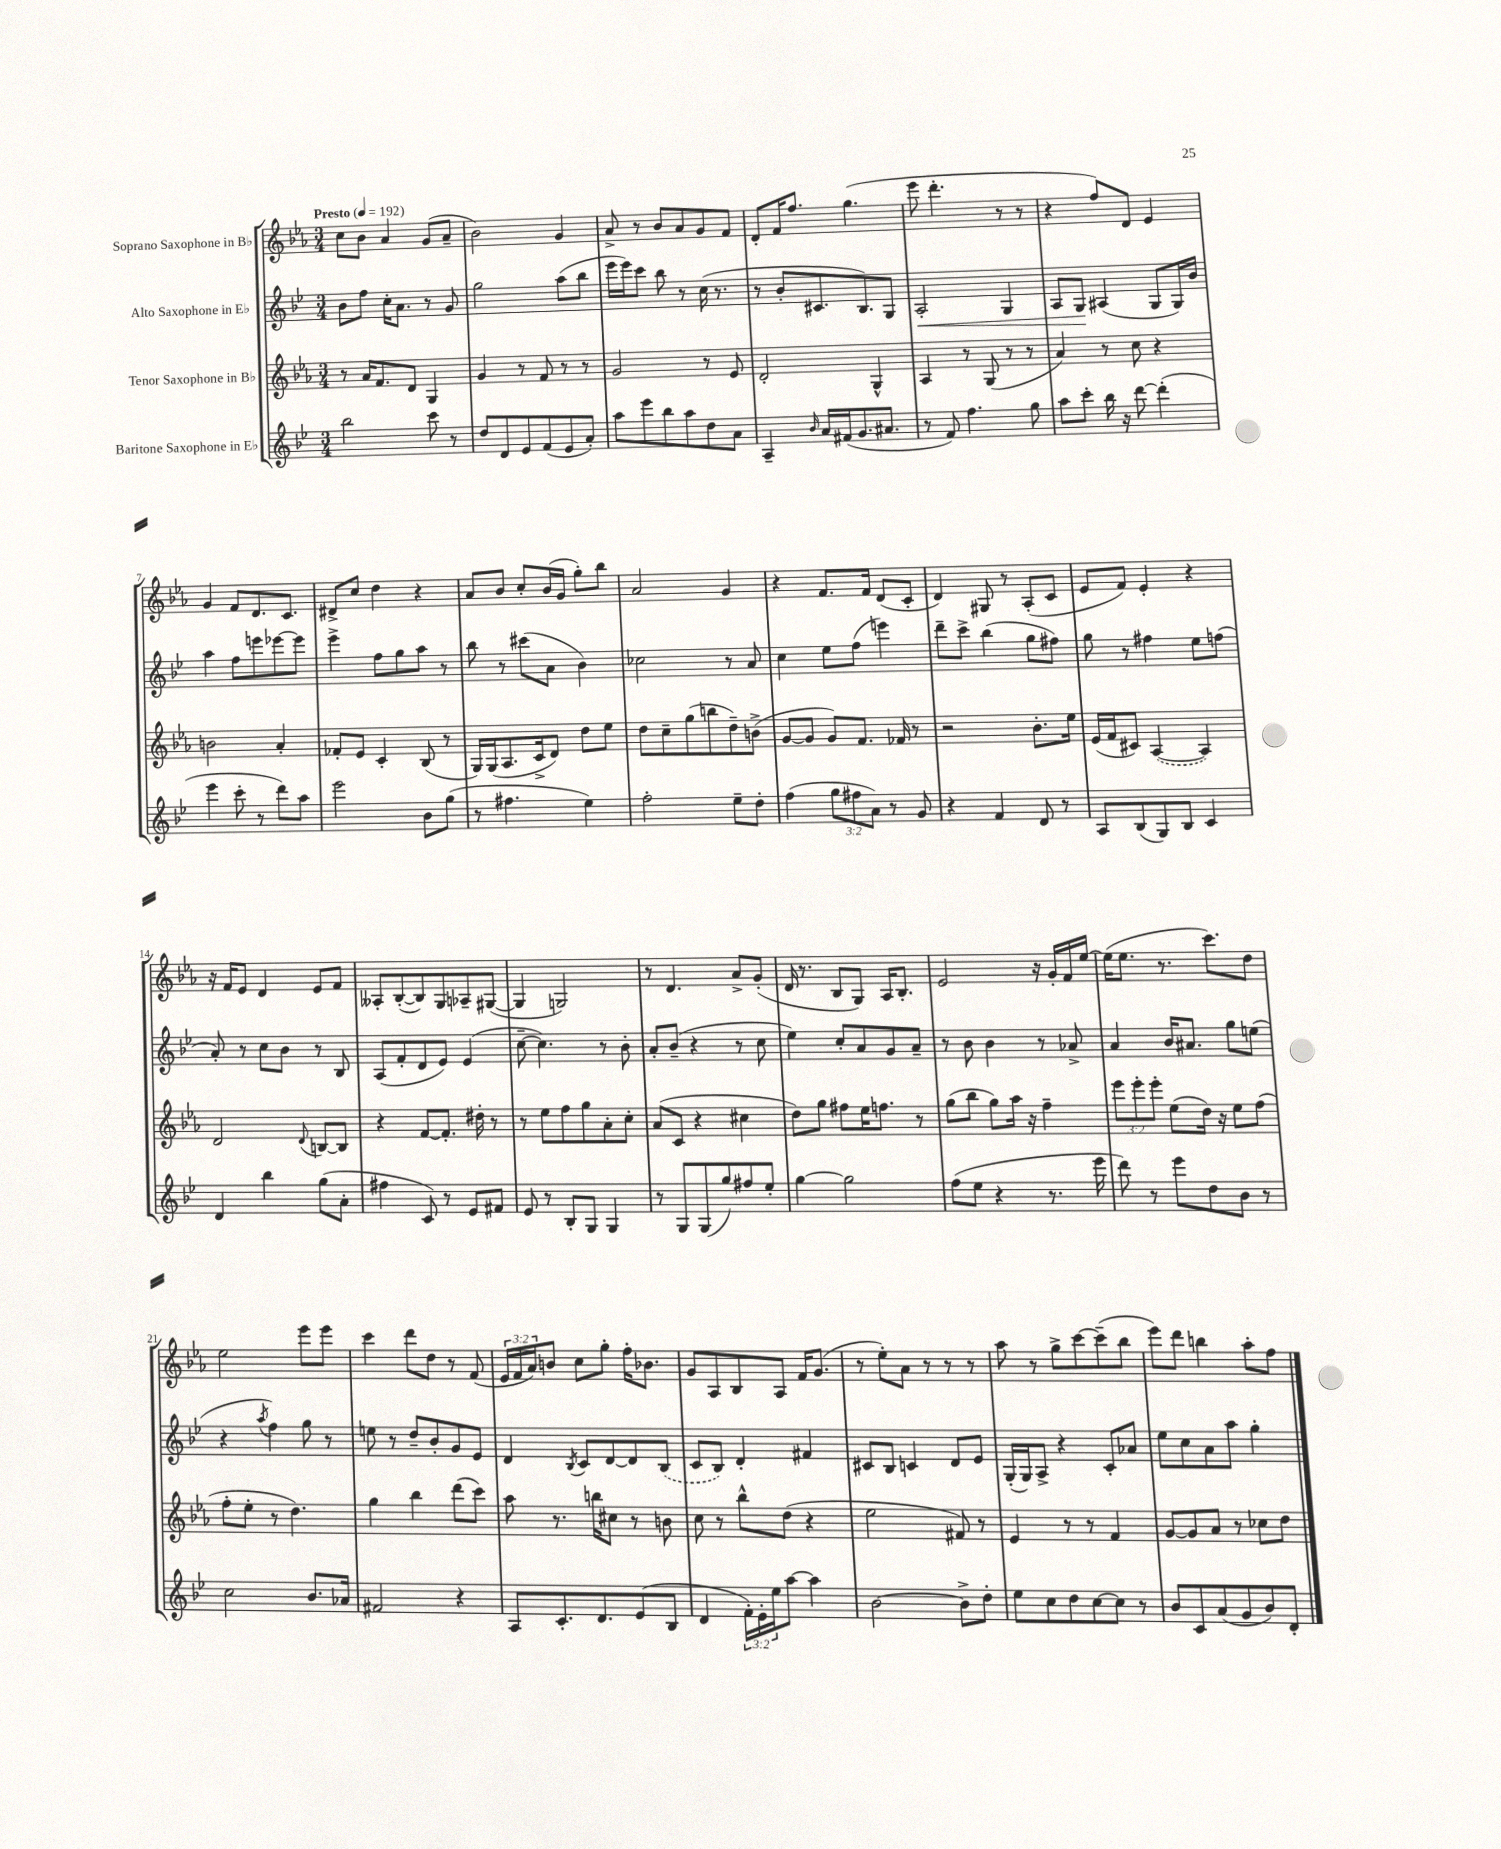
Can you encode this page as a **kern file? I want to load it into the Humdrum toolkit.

**kern	**kern	**kern	**dynam	**kern
*part4	*part3	*part2	*part2	*part1
*staff4	*staff3	*staff2	*staff2	*staff1
*I"Baritone Saxophone in E♭	*I"Tenor Saxophone in B♭	*I"Alto Saxophone in E♭	*	*I"Soprano Saxophone in B♭
*clefG2	*clefG2	*clefG2	*	*clefG2
*k[b-e-]	*k[b-e-a-]	*k[b-e-]	*	*k[b-e-a-]
*M3/4	*M3/4	*M3/4	*	*M3/4
*MM192	*MM192	*MM192	*	*MM192
=1	=1	=1	=1	=1
!	!	!	!	!LO:TX:a:B:t=Presto
2bb-\	8r	8b-\L	.	8cc\L
.	16a-/KL	8ff\J	.	8b-\J
.	8.f/	.	.	.
.	.	16cc'\KL	.	4a-/
.	.	8.a\J	.	.
.	8d/J	.	.	.
8ccc\	4G/	8r	.	(8g/L
8r	.	8g/	.	8a-~/J
=2	=2	=2	=2	=2
8dd/L	4g/	2gg\	.	2b-\)
8d/	.	.	.	.
8e-/	8r	.	.	.
(8f/	8f/	.	.	.
8e-/	8r	(8aa\L	.	4g/
8a'/J)	8r	8bb-\J	.	.
=3	=3	=3	=3	=3
8aa\L	2g/	16eee-\LL	.	8a-^/
.	.	16eee-\J)	.	.
8eee-\	.	8ccc\J	.	8r
8bb-\	.	8bb-\	.	8b-/L
8aa\	.	8r	.	8a-/
8dd\	8r	(16cc\	.	8g/
.	.	8.r	.	.
8a\J	8e-/	.	.	8f/J
=4	=4	=4	=4	=4
4A~/	2d'/	8r	.	8d'/L
.	.	8b-'/L	.	16f/K
.	.	.	.	8.ff/J
16qqb-/	.	.	.	.
16a/LL	.	8.c#X/	.	.
(16f#X/J	.	.	.	.
8.g/	.	.	.	(4.gg\
.	.	8.B-/)	.	.
.	4G^^/	.	.	.
8.a#X/J	.	.	.	.
.	.	8G/J	.	.
=5	=5	=5	=5	=5
!	!	!	!LO:HP:b	!
8r	4A-/	2A'/	<	8eee-\
8f/)	.	.	.	4.ddd'\
4.ff\	8r	.	.	.
.	(8G/	.	.	.
.	8r	4G/	.	8r
8gg\	8r	.	.	8r
=6	=6	=6	=6	=6
8aa\L	4a-/)	8A/L	.	4r
8ccc'\J	.	8G/J	.	.
16bb-\	8r	(4A#X/	[	8ff/L)
16r	.	.	.	.
[8ddd\	8cc\	.	.	8d/J
(4ddd'\]	4r	8G/L	.	4e-/
.	.	16G/L)	.	.
.	.	16b-/JJ	.	.
!!LO:LB:g=z
=7	=7	=7	=7	=7
4eee-\	2bn\	4aa\	.	4g/
8ccc'\	.	8ff\L	.	8f/L
8r	.	8eeen\	.	8.d/
8ddd\L)	4a-'/	[8eee-X\	.	.
.	.	.	.	8.c/J
8aa\J	.	8eee-\J]	.	.
=8	=8	=8	=8	=8
2eee-\	8f-X'/L	4eee-^\	.	8d#X^/L
.	8e-/J	.	.	8cc/J
.	4c'/	8ff\L	.	4dd\
.	.	8gg\	.	.
8b-\L	(8B-/	8aa\J	.	4r
(8gg\J	8r	8r	.	.
=9	=9	=9	=9	=9
8r	16G/LL)	8bb-\	.	8a-/L
.	(16G/J	.	.	.
4.ff#X\	8.A-/	8r	.	8b-/J
.	.	(8ccc#X\L	.	8cc'/L
.	16c^/k	.	.	.
.	8d/J)	8a\J	.	(16b-/L
.	.	.	.	16g/JJ
4ee-\)	8dd\L	4b-\)	.	8gg'\L)
.	8ee-\J	.	.	8bb-\J
=10	=10	=10	=10	=10
2ff'\	8dd\L	2cc-X\	.	2a-/
.	8cc~\	.	.	.
.	(8gg\	.	.	.
.	8bbn\	.	.	.
8ee-~\L	8dd~\)	8r	.	4g/
8dd'\J	(8bn^\J	8a/	.	.
=11	=11	=11	=11	=11
(4ff\	[8g/L	4cc\	.	4r
.	8g/J]	.	.	.
12gg\L	8g/L)	8ee-\L	.	8.f/L
12ff#X\	.	.	.	.
.	8.f/J	(8ff\J	.	.
12a\J)	.	.	.	.
.	.	.	.	16f/Jk
8r	.	4eeen\)	.	(8d/L
.	16f-X/	.	.	.
8g/	8r	.	.	8c'/J
=12	=12	=12	=12	=12
4r	2r	8ddd~\L	.	4d/)
.	.	8ccc^\J	.	.
4f/	.	(4bb-\	.	8G#X/
.	.	.	.	8r
8d/	8.b-'\L	8gg\L	.	(8A-'/L
8r	.	8ff#X\J)	.	8c/J
.	16ee-\Jk	.	.	.
=13	=13	=13	=13	=13
8A/L	(16e-/LL	8gg\	.	8e-/L
.	16f/J	.	.	.
(8B-/	8c#X/J)	8r	.	8f/J)
8G/)	([4A-/	4ff#X\	.	4e-'/
8B-/J	.	.	.	.
4c/	4A-/])	8ee-\L	.	4r
.	.	(8ffn\J	.	.
!!LO:LB:g=z
=14	=14	=14	=14	=14
4d/	2d/	8a'/)	.	16r
.	.	.	.	16f/KL
.	.	8r	.	8e-/J
4bb-\	.	8cc\L	.	4d/
.	.	8b-\J	.	.
.	8qqd/	.	.	.
(8gg\L	[8Bn/L	8r	.	8e-/L
8a'\J	8B/J]	8B-/	.	8f/J
=15	=15	=15	=15	=15
4ff#X\	4r	(8A/L	.	8A--X'/L
.	.	8f'/	.	([8B-'/
8c/)	[8f/L	8d/	.	8B-/])
8r	8.f'/J]	8e-/J)	.	8G/
8e-/L	.	(4e-/	.	8A-X~/
.	16dd#X'\	.	.	.
8f#X/J	8r	.	.	([8G#X/J
=16	=16	=16	=16	=16
8e-/	8r	[8cc~\	.	4G#/]
8r	8ee-\L	4.cc\])	.	.
8B-'/L	8ff\	.	.	2Gn/)
8G/J	8gg\	.	.	.
4G/	8a-'\	8r	.	.
.	8cc'\J	8b-'\	.	.
=17	=17	=17	=17	=17
8r	(8a-/L	8a'/L	.	8r
8G/L	8c/J	(8b-~/J	.	4.d/
(8G/	4r	4r	.	.
8gg/)	.	.	.	.
8ff#X/	4cc#X\	8r	.	8a-^/L
8ee-'/J	.	8cc\	.	(8g'/J
=18	=18	=18	=18	=18
[4gg\	8dd\L)	4ee-\)	.	16d/
.	.	.	.	8.r
.	8gg\J	.	.	.
2gg\]	8ff#X\L	8cc'/L	.	8B-/L
.	16ee-\K	8a/	.	8G/J)
.	8.ffn\J	.	.	.
.	.	8g/	.	16A-/KL
.	.	.	.	8.B-'/J
.	8r	8a~/J	.	.
=19	=19	=19	=19	=19
(8ff\L	(8gg\L	8r	.	2e-/
8ee-\J	8bb-\J	8b-\	.	.
4r	8gg\L)	4b-\	.	.
.	16aa-\Jk	.	.	.
.	16r	.	.	.
8.r	4ff~\	8r	.	16r
.	.	.	.	16g'/LL
.	.	8a-X^/	.	16f/
16eee-\	.	.	.	[16ee-/JJ
=20	=20	=20	=20	=20
8ddd\)	12eee-\L	4a/	.	(16ee-\KL]
.	.	.	.	8.ee-\J
.	12eee-'\	.	.	.
8r	.	.	.	.
.	12eee-'\J	.	.	.
8eee-\L	(8ee-\L	16b-/KL	.	8.r
.	.	8.a#X/J	.	.
8dd\	16dd\Jk)	.	.	.
.	16r	.	.	8.ccc\L)
8b-\J	8ee-\L	8gg\L	.	.
8r	(8ff\J	(8een\J	.	8dd\J
!!LO:LB:g=z
=21	=21	=21	=21	=21
2cc\	8ff'\L	4r	.	2ee-\
.	8ee-'\J	.	.	.
.	.	8qaa/	.	.
.	8r	4ff\)	.	.
.	4.dd\)	.	.	.
8.b-/L	.	8gg\	.	8eee-\L
.	.	8r	.	8eee-\J
16a-X/Jk	.	.	.	.
=22	=22	=22	=22	=22
2f#X/	4gg\	8een\	.	4ccc\
.	.	8r	.	.
.	4bb-\	8dd~/L	.	8ddd\L
.	.	8b-'/	.	8dd\J
4r	(8ddd\L	8g/	.	8r
.	8ccc\J)	8e-/J	.	(8f/
=23	=23	=23	=23	=23
8A/L	8aa-\	4d/	.	24e-/LL
.	.	.	.	24f/
.	.	.	.	24a-/J)
8.c'/	8.r	.	.	8bn/J
.	.	8qB-/	.	.
.	.	8c/L	.	8cc\L
8.d/	16bbn\KL	.	.	.
.	8cc#X\J	[8d/	.	8gg'\J
(8e-/	8r	8d/]	.	16ff'\KL
.	.	.	.	8.b-X\J
8B-/J	8bn\	(8B-/J	.	.
=24	=24	=24	=24	=24
4d/	8cc\	8c/L	.	8g/L
.	8r	8B-/J)	.	8A-/
24f'\LL)	8bb-^^\L	4d'/	.	8B-/
24e-'\	.	.	.	.
24ee-\J	.	.	.	.
[8aa\J	(8dd\J	.	.	8A-/J
4aa\]	4r	4f#X/	.	16f/KL
.	.	.	.	(8.g/J
=25	=25	=25	=25	=25
[2b-\	2ee-\	8c#X/L	.	8r
.	.	8B-/J	.	8ee-'\L)
.	.	4cn/	.	8a-\J
.	.	.	.	8r
8b-^\L]	8f#X/)	8d/L	.	8r
8dd'\J	8r	8e-/J	.	8r
=26	=26	=26	=26	=26
8ee-\L	4e-/	(16G'/LL	.	8aa-\
.	.	16G/J)	.	.
8cc\	.	8A^/J	.	8r
8dd\	8r	4r	.	8gg^\L
[8cc\	8r	.	.	[8ccc\
8cc\J]	4f/	8c'/L	.	(8ccc~\]
8r	.	8a-X/J	.	8bb-\J
=27	=27	=27	=27	=27
8b-/L	[8g/L	8ee-\L	.	8eee-\L)
8c/	8g/]	8cc\	.	8ddd\J
(8a/	8a-/J	8a\	.	4bbn\
8g/	8r	8aa\J	.	.
8b-/)	8cc-X\L	4gg'\	.	8aa-'\L
8d'/J	8dd\J	.	.	8ff\J
==	==	==	==	==
*-	*-	*-	*-	*-
